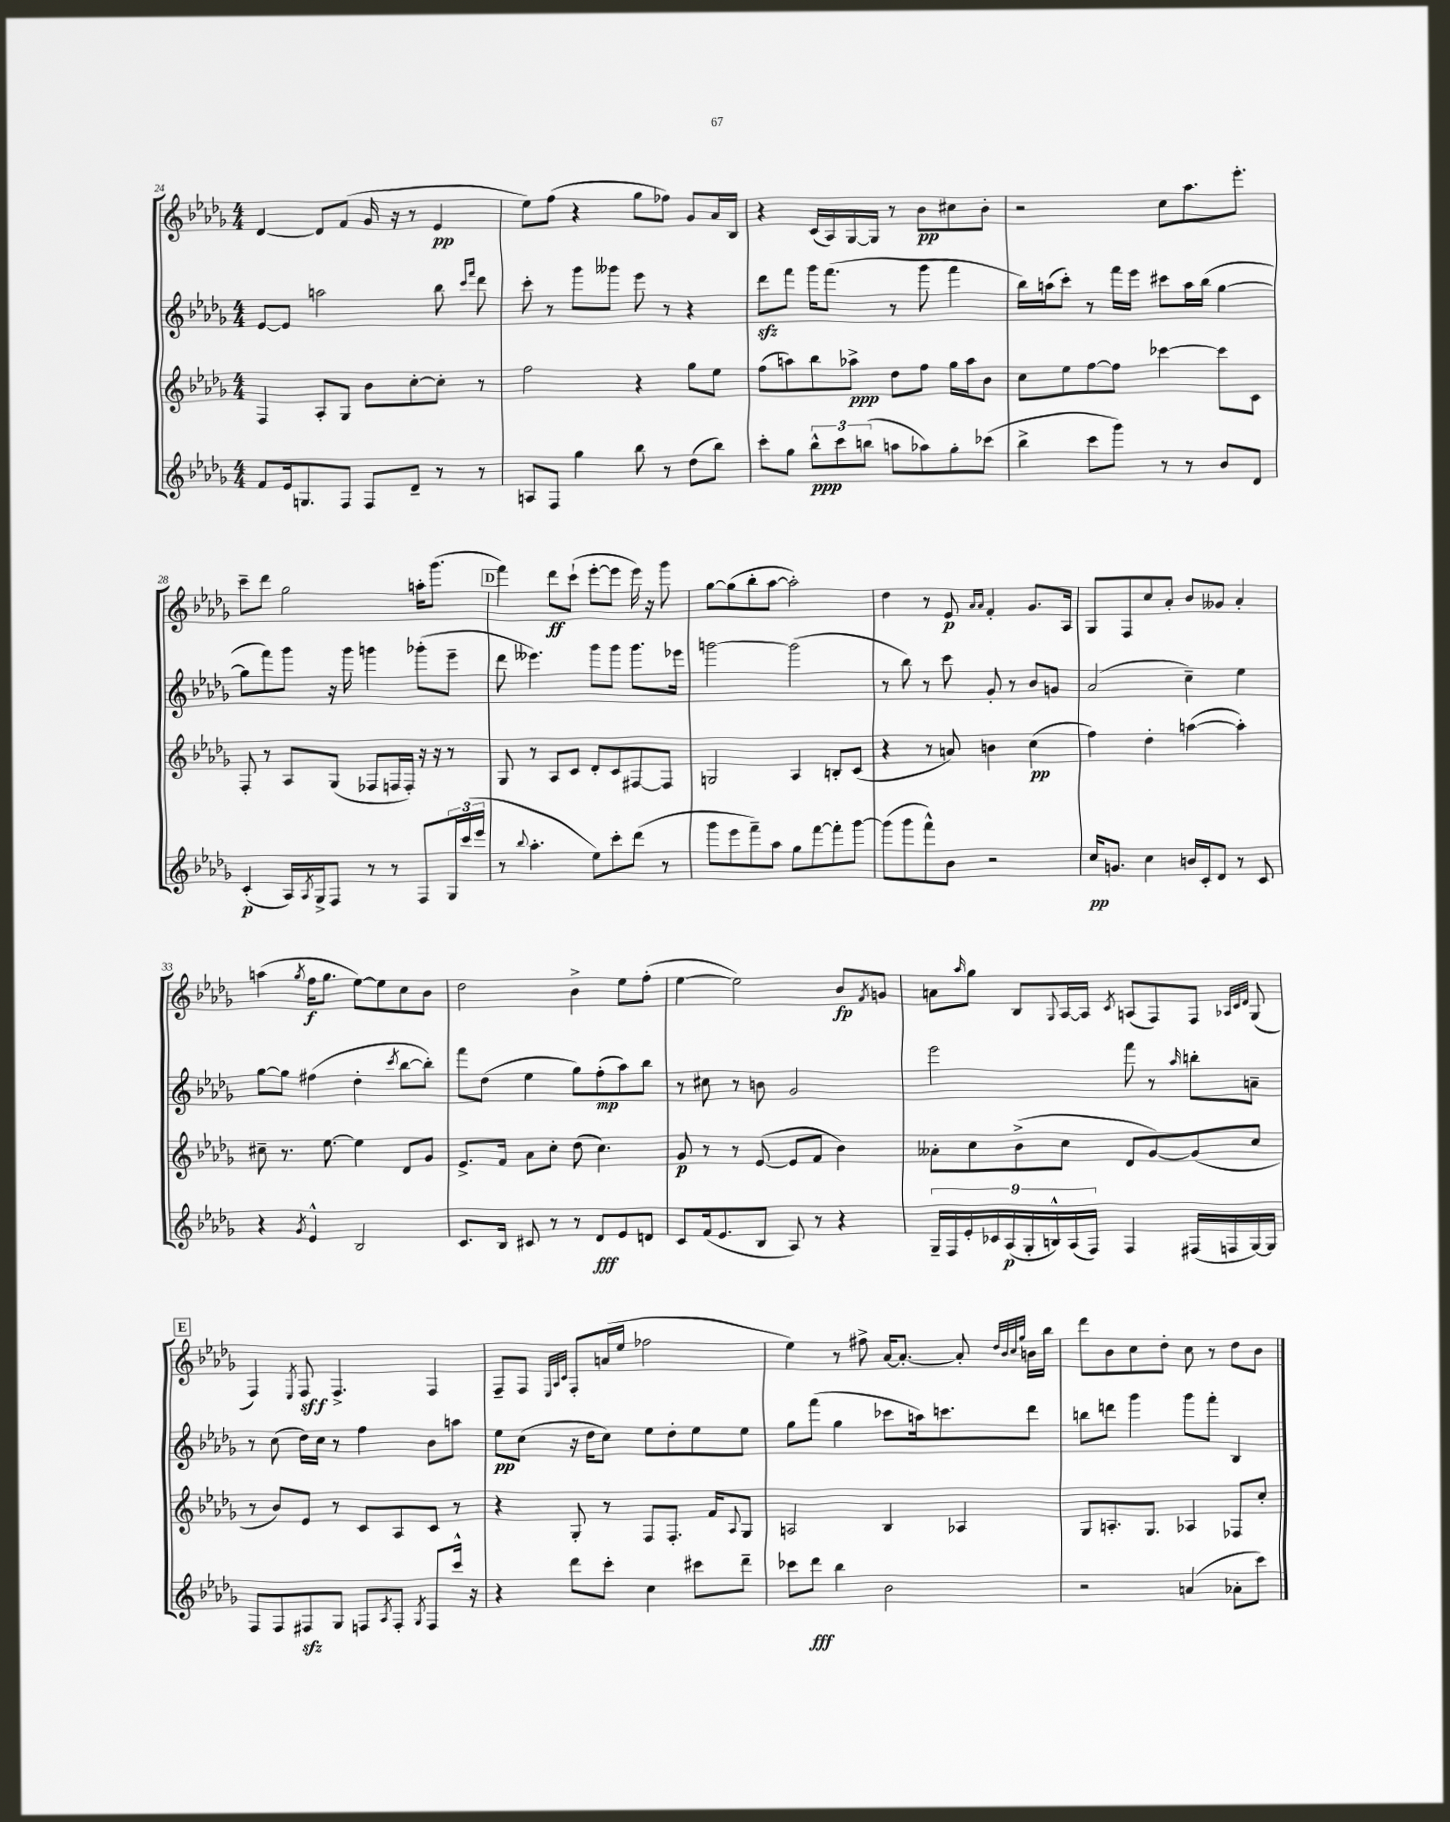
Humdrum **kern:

**kern	**dynam	**kern	**dynam	**kern	**dynam	**kern	**dynam
*part4	*part4	*part3	*part3	*part2	*part2	*part1	*part1
*staff4	*staff4	*staff3	*staff3	*staff2	*staff2	*staff1	*staff1
*clefG2	*	*clefG2	*	*clefG2	*	*clefG2	*
*k[b-e-a-d-g-]	*	*k[b-e-a-d-g-]	*	*k[b-e-a-d-g-]	*	*k[b-e-a-d-g-]	*
*M4/4	*	*M4/4	*	*M4/4	*	*M4/4	*
=24	=24	=24	=24	=24	=24	=24	=24
8f/L	.	4F/	.	[8e-/L	.	[4d-/	.
16e-/k	.	.	.	8e-/J]	.	.	.
8.Gn/	.	.	.	.	.	.	.
.	.	8A-'/L	.	2aan\	.	8d-/L]	.
8F/J	.	8G-/J	.	.	.	(8f/J	.
8F/L	.	8b-\L	.	.	.	16g-/	.
.	.	.	.	.	.	16r	.
8d-~/J	.	[8cc'\	.	.	.	8r	.
8r	.	8cc'\J]	.	8bb-\	.	4e-/	pp
.	.	.	.	16qqccc/LL	.	.	.
.	.	.	.	16qqfff/JJ	.	.	.
8r	.	8r	.	8ddd-\	.	.	.
=25	=25	=25	=25	=25	=25	=25	=25
8An/L	.	2ff\	.	8ccc'\	.	8ee-\L)	.
8F/J	.	.	.	8r	.	(8ff\J	.
4gg-\	.	.	.	8ggg-\L	.	4r	.
.	.	.	.	8ggg--X\J	.	.	.
8bb-\	.	4r	.	8eee-\	.	8gg-\L	.
8r	.	.	.	8r	.	8ff-X\J)	.
(8dd-\L	.	8gg-\L	.	4r	.	8g-/L	.
8bb-\J)	.	8ee-\J	.	.	.	16a-/L	.
.	.	.	.	.	.	16B-/JJ	.
=26	=26	=26	=26	=26	=26	=26	=26
8ccc'\L	.	(8ff\L	.	8ddd-zz\L	.	4r	.
8gg-\J	.	8aan\)	.	8fff\J	.	.	.
12bb-^^\L	ppp	8bb-\	.	16ggg-\KL	.	(16c/LL	.
.	.	.	.	(8.fff\J	.	16A-/)	.
12ccc\	.	.	.	.	.	.	.
.	.	8aa-X^\J	ppp	.	.	[16G-/	.
(12bbn\J	.	.	.	.	.	.	.
.	.	.	.	.	.	16G-/JJ]	.
8aan\L	.	8dd-\L	.	8r	.	8r	.
8aa-X\)	.	8ff\J	.	8ggg-\	.	8b-\L	pp
8gg-'\	.	16gg-\LL	.	4fff\	.	8cc#X\	.
.	.	16aa-\J	.	.	.	.	.
(8ccc-X\J	.	8b-\J	.	.	.	8b-'\J	.
=27	=27	=27	=27	=27	=27	=27	=27
4bb-^\	.	8cc\L	.	16bb-\LL)	.	2r	.
.	.	.	.	(16aan\J	.	.	.
.	.	8ee-\	.	8ccc'\J)	.	.	.
8ccc\L	.	[8ff\	.	8r	.	.	.
8ggg-\J)	.	8ff\J]	.	16fff\LL	.	.	.
.	.	.	.	16eee-\JJ	.	.	.
8r	.	[4ccc-X\	.	8ccc#X\L	.	8cc\L	.
8r	.	.	.	16aa\L	.	8.aa-\	.
.	.	.	.	(16bb-\JJ	.	.	.
8b-/L	.	8ccc-\L]	.	[4gg-\	.	.	.
.	.	.	.	.	.	8.eee-'\J	.
8d-/J	.	8c\J	.	.	.	.	.
!!LO:LB:g=z
=28	=28	=28	=28	=28	=28	=28	=28
(4c'/	p	8F'/	.	8gg-\L]	.	8ccc~\L	.
.	.	8r	.	8fff\)	.	8ddd-\J	.
16A-/LL)	.	8A-/L	.	8ggg-\J	.	2gg-\	.
8qA-/	.	.	.	.	.	.	.
16G-^/J	.	.	.	.	.	.	.
8F/J	.	(8G-/J	.	16r	.	.	.
.	.	.	.	16ggg-\	.	.	.
8r	.	8F-X/L	.	4gggn\	.	.	.
8r	.	16Fn/L	.	.	.	.	.
.	.	16F'/JJ)	.	.	.	.	.
8F/L	.	16r	.	(8ggg-X'\L	.	16aan'\KL	.
.	.	16r	.	.	.	(8.ggg-\J	.
24G-/L	.	8r	.	8eee-~\J	.	.	.
(24ccc/	.	.	.	.	.	.	.
24eee-/JJ	.	.	.	.	.	.	.
!!LO:REH:place=s1:t=D
=29	=29	=29	=29	=29	=29	=29	=29
8r	.	8G-/	.	8ddd-\	.	4fff\)	.
8qqbb-/	.	.	.	.	.	.	.
4.aa-'\	.	8r	.	4.eee--X\)	.	.	.
.	.	8A-/L	.	.	.	8ddd-\L	ff
.	.	8c/J	.	.	.	(8ccc`\J	.
8ee-\L)	.	8d-'/L	.	8ggg-\L	.	[8eee-'\L	.
8ccc'\	.	8c/	.	8ggg-\J	.	8eee-\J]	.
(8ddd-\J	.	[8F#X/	.	8.ggg-\L	.	16eee-\)	.
.	.	.	.	.	.	16r	.
8r	.	8F#/J]	.	.	.	8ggg-\	.
.	.	.	.	16eee-X\Jk	.	.	.
=30	=30	=30	=30	=30	=30	=30	=30
8ggg-\L	.	2Gn/	.	[2gggn\	.	[8gg-\L	.
8eee-\	.	.	.	.	.	(8gg-\]	.
8fff~\)	.	.	.	.	.	8bb-'\	.
8aa-\J	.	.	.	.	.	[8aa-\J	.
8gg-\L	.	4A-/	.	(2ggg\]	.	2aa-'\])	.
[8fff\	.	.	.	.	.	.	.
8fff'\]	.	8Bn'/L	.	.	.	.	.
[8ggg-\J	.	(8c/J	.	.	.	.	.
=31	=31	=31	=31	=31	=31	=31	=31
(8ggg-\L]	.	4r	.	8r	.	4dd-\	.
8ggg-\	.	.	.	8bb-\)	.	.	.
8fff^^\)	.	8r	.	8r	.	8r	.
8b-\J	.	8an/)	.	8ccc\	.	8e-/	p
.	.	.	.	.	.	16qqa-/LL	.
.	.	.	.	.	.	16qqa-/JJ	.
2r	.	4bn\	.	8g-'/	.	4f'/	.
.	.	.	.	8r	.	.	.
.	.	(4cc\	pp	8b-/L	.	8.g-/L	.
.	.	.	.	8gn/J	.	.	.
.	.	.	.	.	.	16A-/Jk	.
=32	=32	=32	=32	=32	=32	=32	=32
16cc/KL	pp	4ff\)	.	(2a-/	.	8G-/L	.
8.gn/J	.	.	.	.	.	.	.
.	.	.	.	.	.	8F/	.
4cc\	.	4dd-'\	.	.	.	8cc/	.
.	.	.	.	.	.	8a-'/J	.
16bn/LL	.	([4aan\	.	4cc~\)	.	8b-/L	.
16c'/J	.	.	.	.	.	.	.
8d-/J	.	.	.	.	.	8g--X/J	.
8r	.	4aa'\])	.	4ee-\	.	4a-'/	.
8c/	.	.	.	.	.	.	.
!!LO:LB:g=z
=33	=33	=33	=33	=33	=33	=33	=33
4r	.	8cc#X~\	.	[8gg-\L	.	(4aan\	.
.	.	8.r	.	8gg-\J]	.	.	.
8qg-/	.	.	.	.	.	8qgg-/	.
4e-^^/	.	.	.	(4ff#X\	.	16ff\KL	f
.	.	[8.ee-\	.	.	.	8.gg-\J	.
2B-/	.	4ee-\]	.	4dd-'\	.	[8ee-\L)	.
.	.	.	.	.	.	8ee-\]	.
.	.	.	.	8qccc/	.	.	.
.	.	8d-/L	.	[8bb-\L	.	8cc\	.
.	.	8g-/J	.	8bb-'\J])	.	8b-\J	.
=34	=34	=34	=34	=34	=34	=34	=34
8.c/L	.	8.e-^/L	.	8fff\L	.	2dd-\	.
.	.	.	.	(8dd-\J	.	.	.
16B-/Jk	.	16f/Jk	.	.	.	.	.
8c#X/	.	8a-\L	.	4ee-\	.	.	.
8r	.	8cc'\J	.	.	.	.	.
8r	.	(8dd-\	.	8gg-\L)	.	4b-^\	.
8d-/L	fff	4.cc\)	.	(8ff'\	mp	.	.
8e-/	.	.	.	8aa-\)	.	8ee-\L	.
8dn/J	.	.	.	8bb-\J	.	(8ff'\J	.
=35	=35	=35	=35	=35	=35	=35	=35
8c/L	.	8g-/	p	8r	.	[4ee-\	.
(16f/k	.	8r	.	8cc#X\	.	.	.
8.e-/	.	.	.	.	.	.	.
.	.	8r	.	8r	.	2ee-\])	.
8B-/J	.	([8e-/	.	8bn\	.	.	.
8A-/)	.	8e-/L]	.	2g-/	.	.	.
8r	.	8f/J	.	.	.	.	.
4r	.	4b-\)	.	.	.	8b-/L	fp
.	.	.	.	.	.	8qf/	.
.	.	.	.	.	.	8gn/J	.
=36	=36	=36	=36	=36	=36	=36	=36
18G-~/LL	.	8a--X'\L	.	2eee-\	.	8an\L	.
18F/	.	.	.	.	.	.	.
18e-'/	.	.	.	.	.	.	.
.	.	.	.	.	.	16qqaa-/	.
.	.	8cc\	.	.	.	8gg-\J	.
18c-X/	.	.	.	.	.	.	.
(18A-/	p	.	.	.	.	.	.
.	.	(8b-^\	.	.	.	8B-/L	.
18G-'/	.	.	.	.	.	.	.
18Bn^^/)	.	.	.	.	.	.	.
.	.	.	.	.	.	8qqG-/	.
.	.	8cc\J	.	.	.	[16A-/L	.
(18A-/	.	.	.	.	.	.	.
.	.	.	.	.	.	16A-/JJ]	.
18F/JJ)	.	.	.	.	.	.	.
.	.	.	.	.	.	8qc/	.
4F/	.	8d-/L	.	8fff\	.	(8An/L	.
.	.	[8g-/)	.	8r	.	8F/)	.
.	.	.	.	16qqaa-/	.	.	.
(16F#X/LL	.	(8g-/]	.	8bbn'\L	.	8F/J	.
16Fn/	.	.	.	.	.	.	.
.	.	.	.	.	.	32qqA-X/LLL	.
.	.	.	.	.	.	32qqc/	.
.	.	.	.	.	.	32qqd-/JJJ	.
[16G-/)	.	8cc/J	.	8an~\J	.	(8G-/	.
16G-/JJ]	.	.	.	.	.	.	.
!!LO:LB:g=z
!!LO:REH:place=s1:t=E
=37	=37	=37	=37	=37	=37	=37	=37
8F/L	.	8r	.	8r	.	4F/)	.
8F/	.	8b-/L)	.	(8cc\	.	.	.
.	.	.	.	.	.	8qE-/	.
8F#Xzz/	.	8e-/J	.	16dd-\LL)	.	8F/	sff
.	.	.	.	16cc\JJ	.	.	.
8G-/J	.	8r	.	8r	.	4.F^/	.
8Fn/L	.	8c/L	.	4ff\	.	.	.
8qA-/	.	.	.	.	.	.	.
8F'/J	.	8A-/	.	.	.	.	.
8qG-/	.	.	.	.	.	.	.
8F/L	.	8c/J	.	8b-\L	.	4F/	.
16ccc^^/Jk	.	8r	.	8aan\J	.	.	.
16r	.	.	.	.	.	.	.
=38	=38	=38	=38	=38	=38	=38	=38
4r	.	4r	.	8ee-\L	pp	8F~/L	.
.	.	.	.	(8cc\J	.	8F/J	.
.	.	.	.	.	.	32qqE-/LLL	.
.	.	.	.	.	.	32qqA-/	.
.	.	.	.	.	.	32qqc/JJJ	.
8ddd-\L	.	8G-'/	.	16r	.	8F'/L	.
.	.	.	.	16dd-\KL	.	.	.
8ccc'\J	.	8r	.	8cc\J)	.	(16an/L	.
.	.	.	.	.	.	16ee-/JJ	.
4cc\	.	8F/L	.	8ee-\L	.	2ff-X\	.
.	.	8.F'/J	.	8dd-'\	.	.	.
8ccc#X\L	.	.	.	8ee-\	.	.	.
.	.	16f/KL	.	.	.	.	.
.	.	8qqA-/	.	.	.	.	.
8ddd-~\J	.	8G-/J	.	8ee-\J	.	.	.
=39	=39	=39	=39	=39	=39	=39	=39
8ccc-X\L	.	2An/	.	8gg-\L	.	4ee-\)	.
8ddd-\J	fff	.	.	(8fff\J	.	.	.
4bb-\	.	.	.	4gg-\	.	8r	.
.	.	.	.	.	.	8ff#X^\	.
2b-\	.	4B-/	.	8ccc-X\L	.	[16a-/KL	.
.	.	.	.	.	.	8.a-'/J_	.
.	.	.	.	16aan\k)	.	.	.
.	.	.	.	8.cccn\	.	.	.
.	.	4A-X/	.	.	.	8a-'/]	.
.	.	.	.	.	.	32qqdd-/LLL	.
.	.	.	.	.	.	32qqb-/	.
.	.	.	.	.	.	32qqcc/	.
.	.	.	.	.	.	32qqgg-/JJJ	.
.	.	.	.	8ddd-\J	.	16bn\LL	.
.	.	.	.	.	.	16bb-\JJ	.
=40	=40	=40	=40	=40	=40	=40	=40
2r	.	8G-/L	.	8bbn\L	.	8ddd-\L	.
.	.	8.An'/	.	8dddn\J	.	8b-\	.
.	.	.	.	4ggg-\	.	8cc\	.
.	.	8.G-/J	.	.	.	.	.
.	.	.	.	.	.	8dd-'\J	.
(4an/	.	4A-X/	.	8ggg-\L	.	8cc\	.
.	.	.	.	8fff'\J	.	8r	.
8a-X'\L	.	8F-X/L	.	4B-/	.	8dd-\L	.
8ccc\J)	.	8cc'/J	.	.	.	8b-\J	.
==	==	==	==	==	==	==	==
*-	*-	*-	*-	*-	*-	*-	*-
